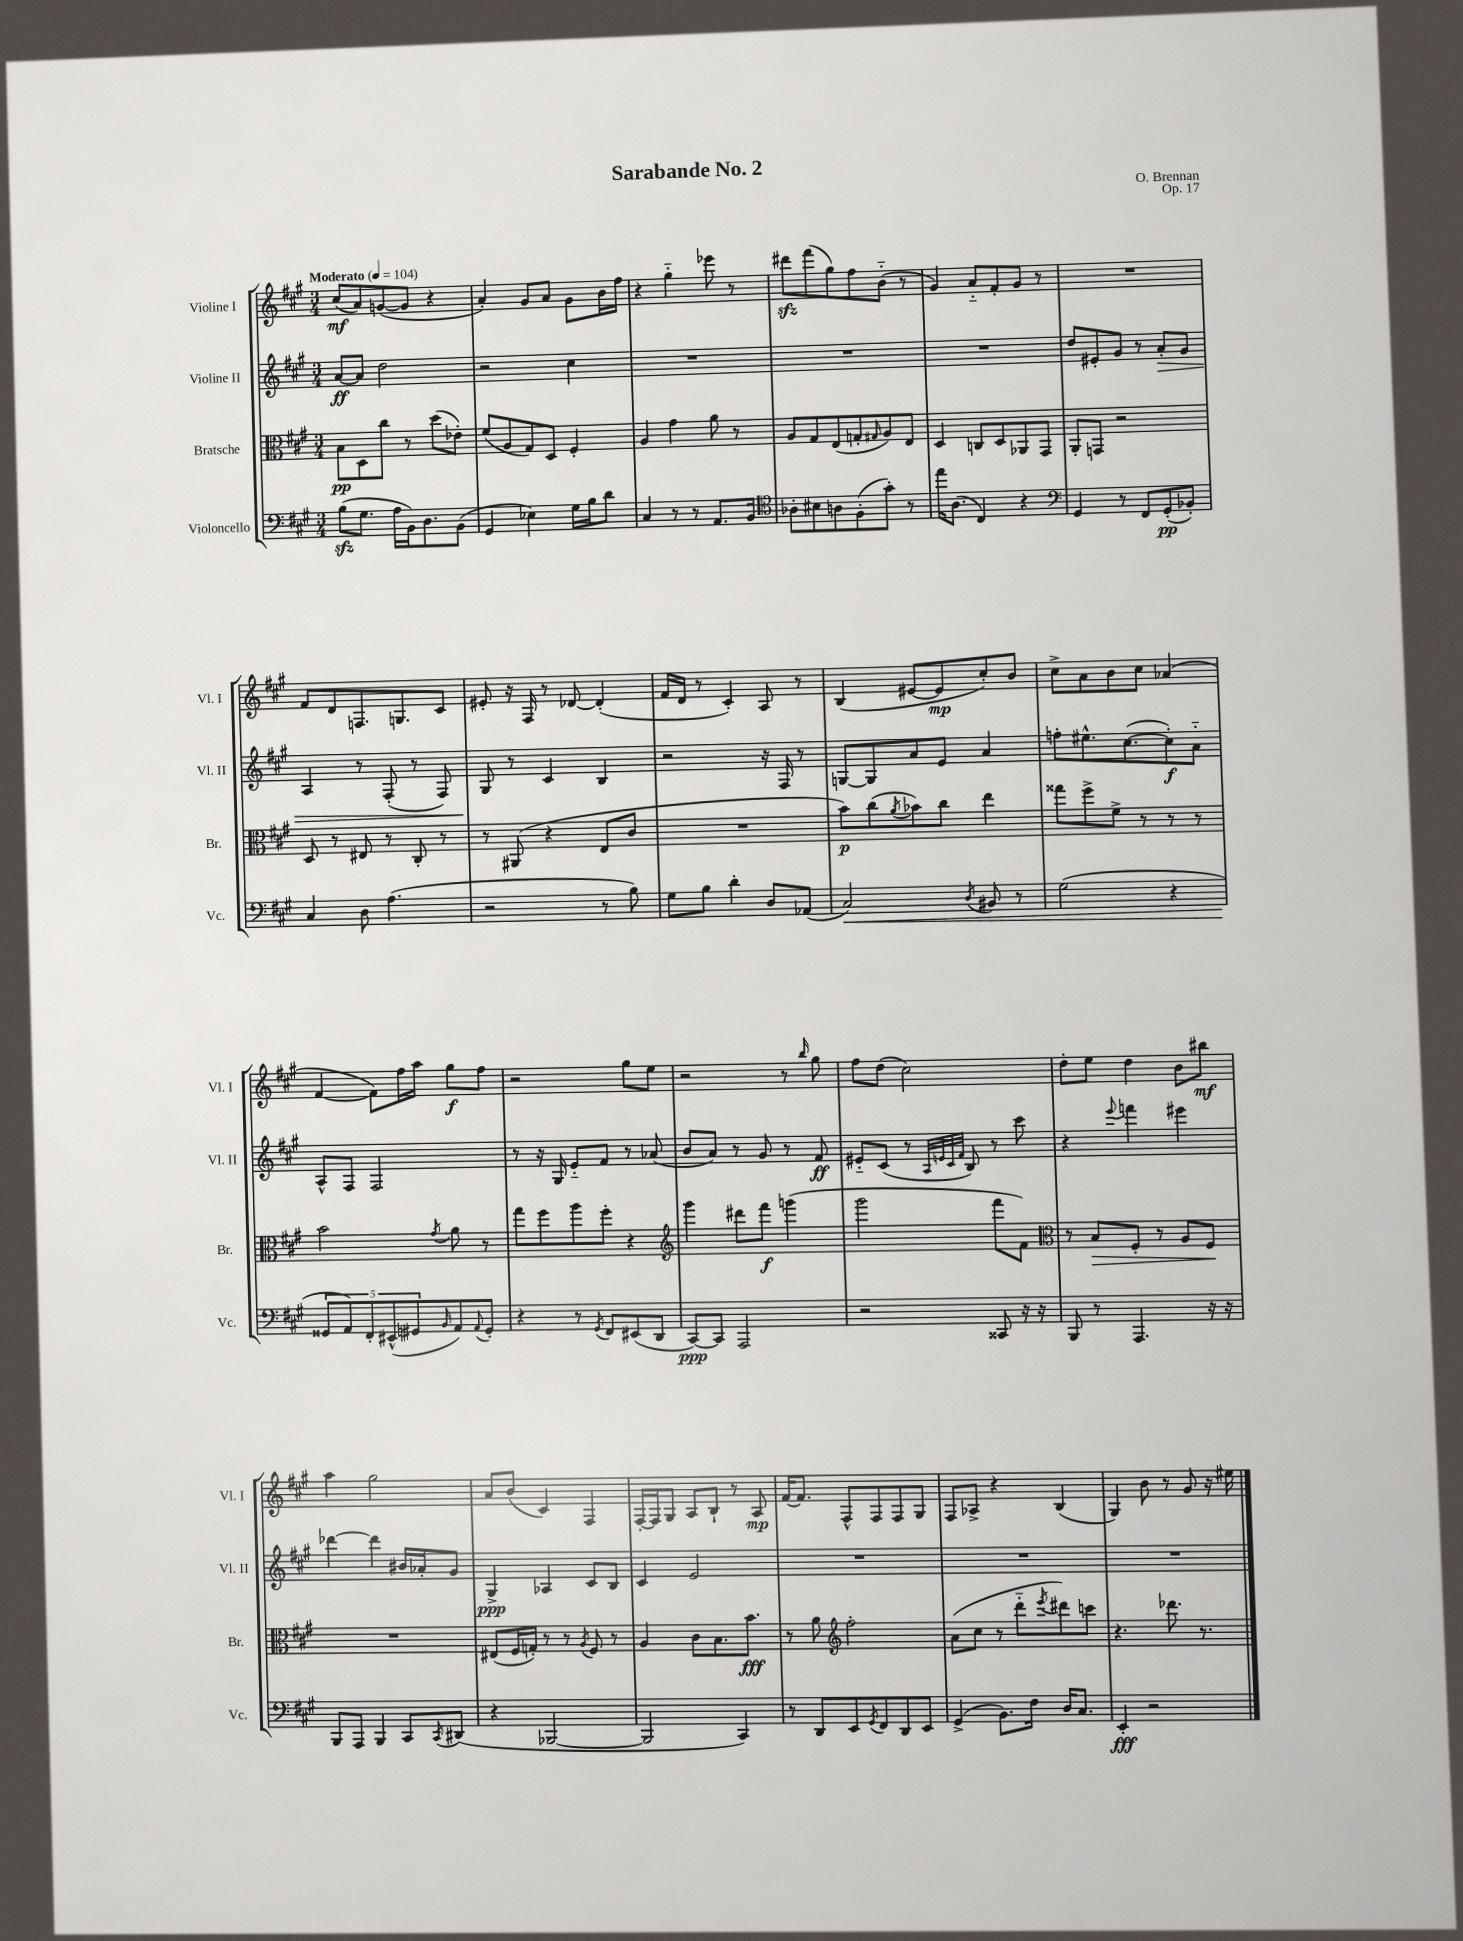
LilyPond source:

\header { title = "Sarabande No. 2" composer = "O. Brennan" opus = "Op. 17" }
<<
\new StaffGroup <<
\new Staff = "s0" \with { instrumentName = "Violine I" shortInstrumentName = "Vl. I" } {
    \clef treble \key a \major \numericTimeSignature \time 3/4 \tempo "Moderato" 4 = 104
    cis''8\mf( a'8) g'8~( g'8 r4 |
    a'4-.) gis'8 a'8 gis'8 b'16 fis''16 |
    r4 gis''4-_ ees'''8 r8 |
    dis'''8\sfz fis'''8( gis''8) fis''8 b'8-_( r8 |
    gis'4) a'8-_ fis'8-. gis'8 r8 |
    R2. |
    fis'8 d'8 f8. g8. cis'8 |
    eis'8-. r16 fis16 r8 des'8~ des'4-.( |
    fis'16 d'16 r8 cis'4-.) a8 r8 |
    b4( eis'8~ eis'8\mp cis''8-.) b'8 |
    cis''8-> a'8 b'8 cis''8 aes'4( |
    fis'4~ fis'8) fis''16 a''16 gis''8\f fis''8 |
    r2 gis''8 e''8 |
    r2 r8 \grace { b''16 } gis''8 |
    fis''8 d''8( cis''2) |
    d''8-. e''8 d''4 b'8 bis''8\mf |
    a''4 gis''2 |
    a'8 b'8( cis'4) fis4 |
    fis16~-. fis16 gis8 a8 b8-! r8 a8\mp |
    fis'16~ fis'8. fis8-^ fis8 fis8 gis8 |
    fis8 aes8-> r4 b4( |
    gis4) b'8 r8 gis'8 r16 eis''16 \bar "|." |
}
\new Staff = "s1" \with { instrumentName = "Violine II" shortInstrumentName = "Vl. II" } {
    \clef treble \key a \major \numericTimeSignature \time 3/4
    a'8~\ff a'8 d''2 |
    r2 cis''4 |
    R2. |
    R2. |
    R2. |
    d''8 eis'8-. gis'8 r8 a'8-.\> gis'8 |
    a4 r8 fis8-.( r8 fis8) |
    gis8\! r8 cis'4 b4 |
    r2 r16 fis16 r8 |
    g8~ g8 a'8 e'8 a'4 |
    f''8-. eis''8.-^ cis''8.~( cis''8-.\f) a'8-_ |
    a8-^ fis8 fis2 |
    r8 r16 gis16 e'8-_ fis'8 r8 aes'8( |
    b'8 a'8) r8 gis'8 r8 fis'8\ff |
    eis'8-_ cis'8( r8 \grace { a32 e'32 cis'32 fis'32 } b8) r8 cis'''8 |
    r4 \appoggiatura { e'''8 } f'''4 eis'''4 |
    des'''4~ des'''4 bis'16 aes'16-. gis'8 |
    gis4->\ppp aes4 cis'8 b8 |
    cis'4 e'2 |
    R2. |
    R2. |
    R2. \bar "|." |
}
\new Staff = "s2" \with { instrumentName = "Bratsche" shortInstrumentName = "Br." } {
    \clef alto \key a \major \numericTimeSignature \time 3/4
    b8\pp d8 cis''8 r8 d''8( ees'8-.) |
    fis'8( a8 gis8) d8 fis4-. |
    a4 gis'4 a'8 r8 |
    a8 gis8 e8( g8-. \grace { gis16 } a8) e8 |
    d4 c8 d8 aes,8 gis,8 |
    a,8-. g,8 r2 |
    d8 r8 eis8 r8 cis8-. r8 |
    r8 ais,8( r4 e8 cis'8 |
    R2. |
    b'8\p) cis''8( \acciaccatura { a'8 } bes'8) cis''8 e''4 |
    gisis''8 fis''8-> fis'8-> r8 r8 r8 |
    b'2 \acciaccatura { gis'8 } a'8 r8 |
    gis''8 fis''8 a''8 fis''8-. r4 |
    \clef treble gis'''4 dis'''8 fis'''8\f g'''4( |
    gis'''2 fis'''8 fis'8) |
    \clef alto r8 b8\> fis8-. r8 a8 fis8\! |
    R2. |
    eis8( fis16 g16-.) r8 r8 \acciaccatura { a8 } fis8 r8 |
    a4 cis'8 b8. b'8.\fff |
    r8 a'8 \clef treble fis''2-. |
    a'8( cis''8 r8 d'''8-_ \acciaccatura { e'''8 } dis'''8) c'''8 |
    r4. des'''8. r8. \bar "|." |
}
\new Staff = "s3" \with { instrumentName = "Violoncello" shortInstrumentName = "Vc." } {
    \clef bass \key a \major \numericTimeSignature \time 3/4
    b8\sfz( gis8. a16 b,16) d8. b,8( |
    gis,4 ees4) gis16 b16 d'8 |
    cis4 r8 r8 a,8. b,16 |
    \clef tenor aes8-. bis8 a8 fis8-.( gis'8-.) r8 |
    e''16 a8.( cis4) r4 |
    \clef bass gis,4 r8 fis,8 gis,8-.\pp( bes,8-.) |
    cis4 d8 a4.( |
    r2 r8 b8) |
    gis8 b8 d'4-. d8 aes,8( |
    cis2\<) \acciaccatura { d8 } bis,8 r8 |
    gis2( r4 |
    \tuplet 5/4 { gisis,8\! a,8) fis,8-. eis,8-^( gis,8 } \grace { b,16 } a,8) \appoggiatura { a,8 } gis,8-. |
    r4 r8 \acciaccatura { gis,8 } fis,8 eis,8( d,8 |
    cis,8~\ppp) cis,8 a,,2 |
    r2 cisis,8 r16 r16 |
    b,,8 r8 a,,4. r16 r16 |
    b,,8 a,,8 b,,4 cis,8 \acciaccatura { cis,8 } dis,8( |
    r4 bes,,2~ |
    bes,,2 cis,4) |
    r8 d,8 e,8 \acciaccatura { gis,8 } fis,8 d,8 e,8 |
    gis,4->( b,8.) fis16 d16 cis8. |
    e,4-.\fff r2 \bar "|." |
}
>>
>>
\layout { \context { \Score \remove "Bar_number_engraver" } }
